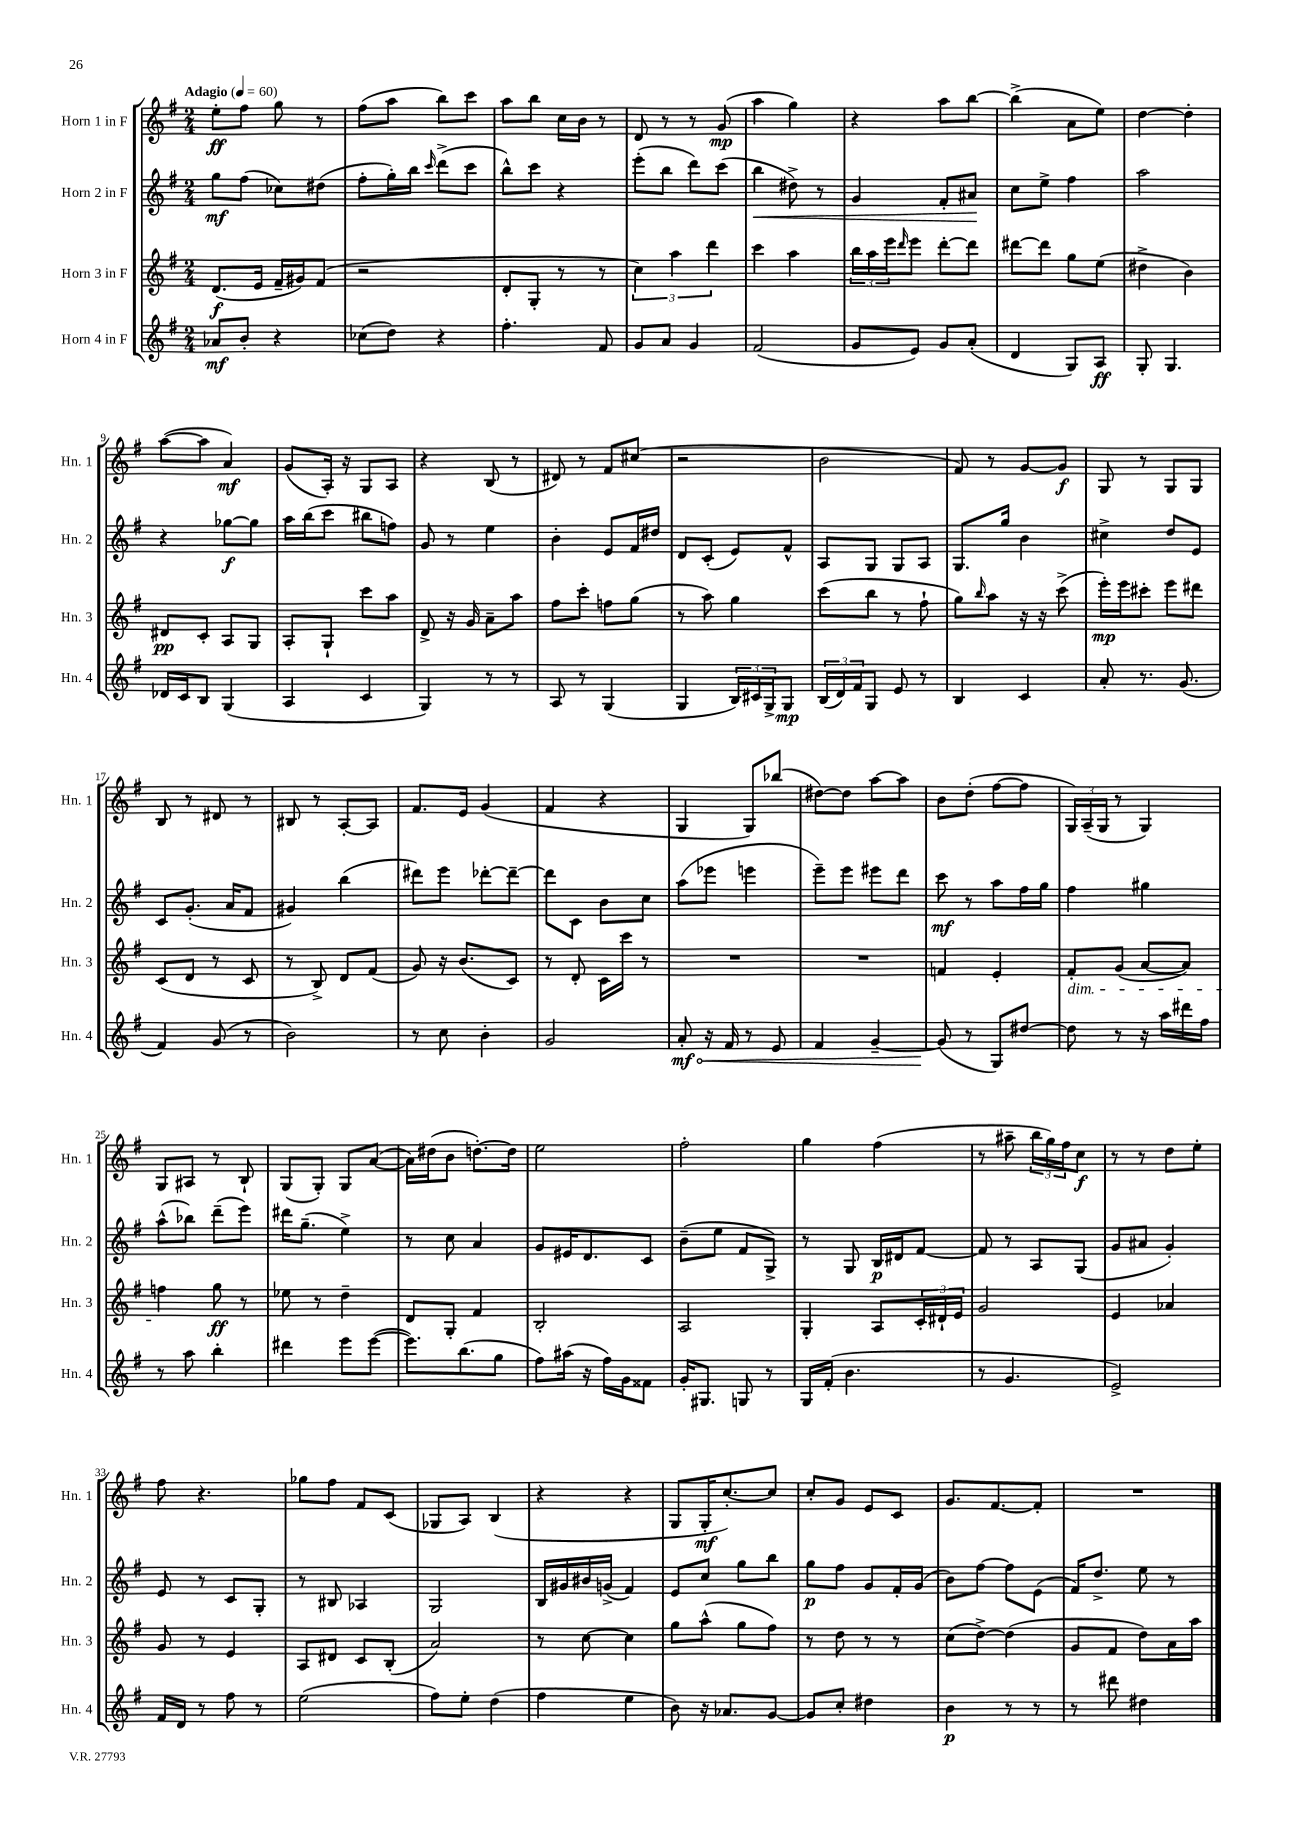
<<
\new StaffGroup <<
\new Staff = "s0" \with { instrumentName = "Horn 1 in F" shortInstrumentName = "Hn. 1" } {
    \clef treble \key g \major \numericTimeSignature \time 2/4 \tempo "Adagio" 4 = 60
    e''8-.\ff fis''8 g''8 r8 |
    fis''8( a''8 b''8) c'''8 |
    a''8 b''8 c''16 b'16 r8 |
    d'8 r8 r8 g'8\mp( |
    a''4 g''4) |
    r4 a''8 b''8~ |
    b''4->( a'8 e''8) |
    d''4~ d''4-. |
    a''8~( a''8 a'4\mf) |
    g'8( a16-.) r16 g8 a8 |
    r4 b8( r8 |
    dis'8) r8 fis'8 cis''8( |
    r2 |
    b'2 |
    fis'8) r8 g'8~ g'8\f |
    g8 r8 g8 g8 |
    b8 r8 dis'8 r8 |
    bis8 r8 a8~-. a8 |
    fis'8. e'16 g'4( |
    fis'4 r4 |
    g4 g8) bes''8( |
    dis''8~) dis''8 a''8~ a''8 |
    b'8 d''8-.( fis''8~ fis''8 |
    \tuplet 3/2 { g16) a16--( g16 } r8 g4) |
    g8 ais8 r8 b8-! |
    g8( g8-.) g8 a'8~( |
    a'16) dis''16( b'8 d''8.~-.) d''16 |
    e''2 |
    fis''2-. |
    g''4 fis''4( |
    r8 ais''8-- \tuplet 3/2 { b''16 g''16) fis''16 } c''8\f |
    r8 r8 d''8 e''8-. |
    fis''8 r4. |
    ges''8 fis''8 fis'8 c'8( |
    ges8 a8) b4( |
    r4 r4 |
    g8 g16-.\mf c''8.~-.) c''8 |
    c''8-. g'8 e'8 c'8 |
    g'8. fis'8.~ fis'8-. |
    R2 \bar "|." |
}
\new Staff = "s1" \with { instrumentName = "Horn 2 in F" shortInstrumentName = "Hn. 2" } {
    \clef treble \key g \major \numericTimeSignature \time 2/4
    g''8\mf fis''8( ces''8) dis''8( |
    fis''8-. g''16-.) b''16 \grace { c'''16 } d'''8->( c'''8 |
    b''8-^) c'''8 r4 |
    e'''8-.( b''8 d'''8) c'''8( |
    b''4\< dis''8->) r8 |
    g'4 fis'8-. ais'8\! |
    c''8 e''8-> fis''4 |
    a''2 |
    r4 ges''8~\f ges''8 |
    a''16 b''16( c'''8 bis''8 f''8) |
    g'8 r8 e''4 |
    b'4-. e'8 fis'16 dis''16 |
    d'8 c'8-.( e'8) fis'8-^ |
    a8 g8 g8 a8 |
    g8. g''16 b'4 |
    cis''4-> d''8 e'8 |
    c'8 g'8.-.( a'16 fis'8 |
    gis'4) b''4( |
    dis'''8) e'''8 des'''8~-. des'''8~-- |
    des'''8 c'8 b'8 c''8 |
    a''8( ees'''8 e'''4 |
    e'''8--) e'''8 eis'''8 d'''8 |
    c'''8\mf r8 a''8 fis''16 g''16 |
    fis''4 gis''4 |
    a''8-^( bes''8) d'''8--( e'''8) |
    dis'''16 g''8.--( e''4->) |
    r8 c''8 a'4 |
    g'8 eis'16 d'8. c'8 |
    b'8--( e''8 fis'8 g8->) |
    r8 g8 b16\p dis'16 fis'8~ |
    fis'8 r8 a8 g8( |
    g'8 ais'8 g'4-.) |
    e'8 r8 c'8 g8-. |
    r8 bis8 aes4 |
    g2 |
    b16 gis'16 bis'16 g'16->( fis'4) |
    e'8 c''8 g''8 b''8 |
    g''8\p fis''8 g'8 fis'16-. g'16( |
    b'8) fis''8~ fis''8 e'8( |
    fis'16) d''8.-> e''8 r8 \bar "|." |
}
\new Staff = "s2" \with { instrumentName = "Horn 3 in F" shortInstrumentName = "Hn. 3" } {
    \clef treble \key g \major \numericTimeSignature \time 2/4
    d'8.\f( e'16 fis'16-- gis'16) fis'8( |
    r2 |
    d'8-. g8-. r8 r8 |
    \tuplet 3/2 { c''4) a''4 d'''4 } |
    c'''4 a''4 |
    \tuplet 3/2 { b''16 a''16 e'''16 } \grace { d'''16 } e'''8 d'''8~-. d'''8 |
    dis'''8~ dis'''8 g''8 e''8( |
    dis''4-> b'4) |
    dis'8\pp c'8-. a8 g8 |
    a8-. g8-! c'''8 a''8 |
    d'8-> r16 g'16 a'8-- a''8 |
    fis''8 c'''8-. f''8 g''8( |
    r8 a''8) g''4 |
    c'''8( b''8 r8 fis''8-! |
    g''8) \grace { b''16 } a''8 r16 r16 c'''8->( |
    e'''16-.\mp) e'''16 cis'''8-. e'''8 dis'''8 |
    c'8( d'8 r8 c'8 |
    r8 b8->) d'8 fis'8( |
    g'8) r16 b'8.( c'8) |
    r8 d'8-. c'16 c'''16 r8 |
    R2 |
    R2 |
    f'4 e'4-. |
    fis'8-.\dim g'8( a'8~ a'8) |
    f''4\! g''8\ff r8 |
    ees''8 r8 d''4-- |
    d'8 g8-. fis'4 |
    b2-. |
    a2 |
    g4-. a8 \tuplet 3/2 { c'16-. dis'16-! e'16 } |
    g'2 |
    e'4 aes'4 |
    g'8 r8 e'4 |
    a8 dis'8 c'8 b8-.( |
    a'2) |
    r8 c''8~ c''4 |
    g''8 a''8-^( g''8 fis''8) |
    r8 d''8 r8 r8 |
    c''8( d''8~->) d''4( |
    g'8 fis'8 d''8) a'16 a''16 \bar "|." |
}
\new Staff = "s3" \with { instrumentName = "Horn 4 in F" shortInstrumentName = "Hn. 4" } {
    \clef treble \key g \major \numericTimeSignature \time 2/4
    aes'8\mf b'8-. r4 |
    ces''8( d''8) r4 |
    fis''4.-. fis'8 |
    g'8 a'8 g'4 |
    fis'2( |
    g'8 e'8) g'8 a'8-.( |
    d'4 g8) a8\ff |
    g8-. g4. |
    des'16 c'16 b8 g4( |
    a4 c'4 |
    g4) r8 r8 |
    a8 r8 g4( |
    g4 \tuplet 3/2 { b16) cis'16 g16-> } g8\mp |
    \tuplet 3/2 { b16( d'16) fis'16 } g8 e'8 r8 |
    b4 c'4 |
    a'8-. r8. g'8.( |
    fis'4) g'8( r8 |
    b'2) |
    r8 c''8 b'4-. |
    g'2 |
    \once \override Hairpin.circled-tip = ##t a'8-.\mf\< r16 fis'16 r8 e'8 |
    fis'4 g'4~-- |
    g'8\!( r8 g8) dis''8~ |
    dis''8 r8 r16 a''16 dis'''16 fis''16 |
    r8 a''8 b''4-. |
    dis'''4 e'''8 e'''8~( |
    e'''8.) b''8.( g''8 |
    fis''8) ais''16( r16 fis''16) g'16 fisis'8 |
    g'16-. gis8. g8 r8 |
    g16 fis'16-.( b'4. |
    r8 g'4. |
    e'2->) |
    fis'16 d'16 r8 fis''8 r8 |
    e''2( |
    fis''8) e''8-. d''4( |
    fis''4 e''4 |
    b'8) r16 aes'8. g'8~ |
    g'8 c''8-. dis''4 |
    b'4\p r8 r8 |
    r8 dis'''8 dis''4 \bar "|." |
}
>>
>>
